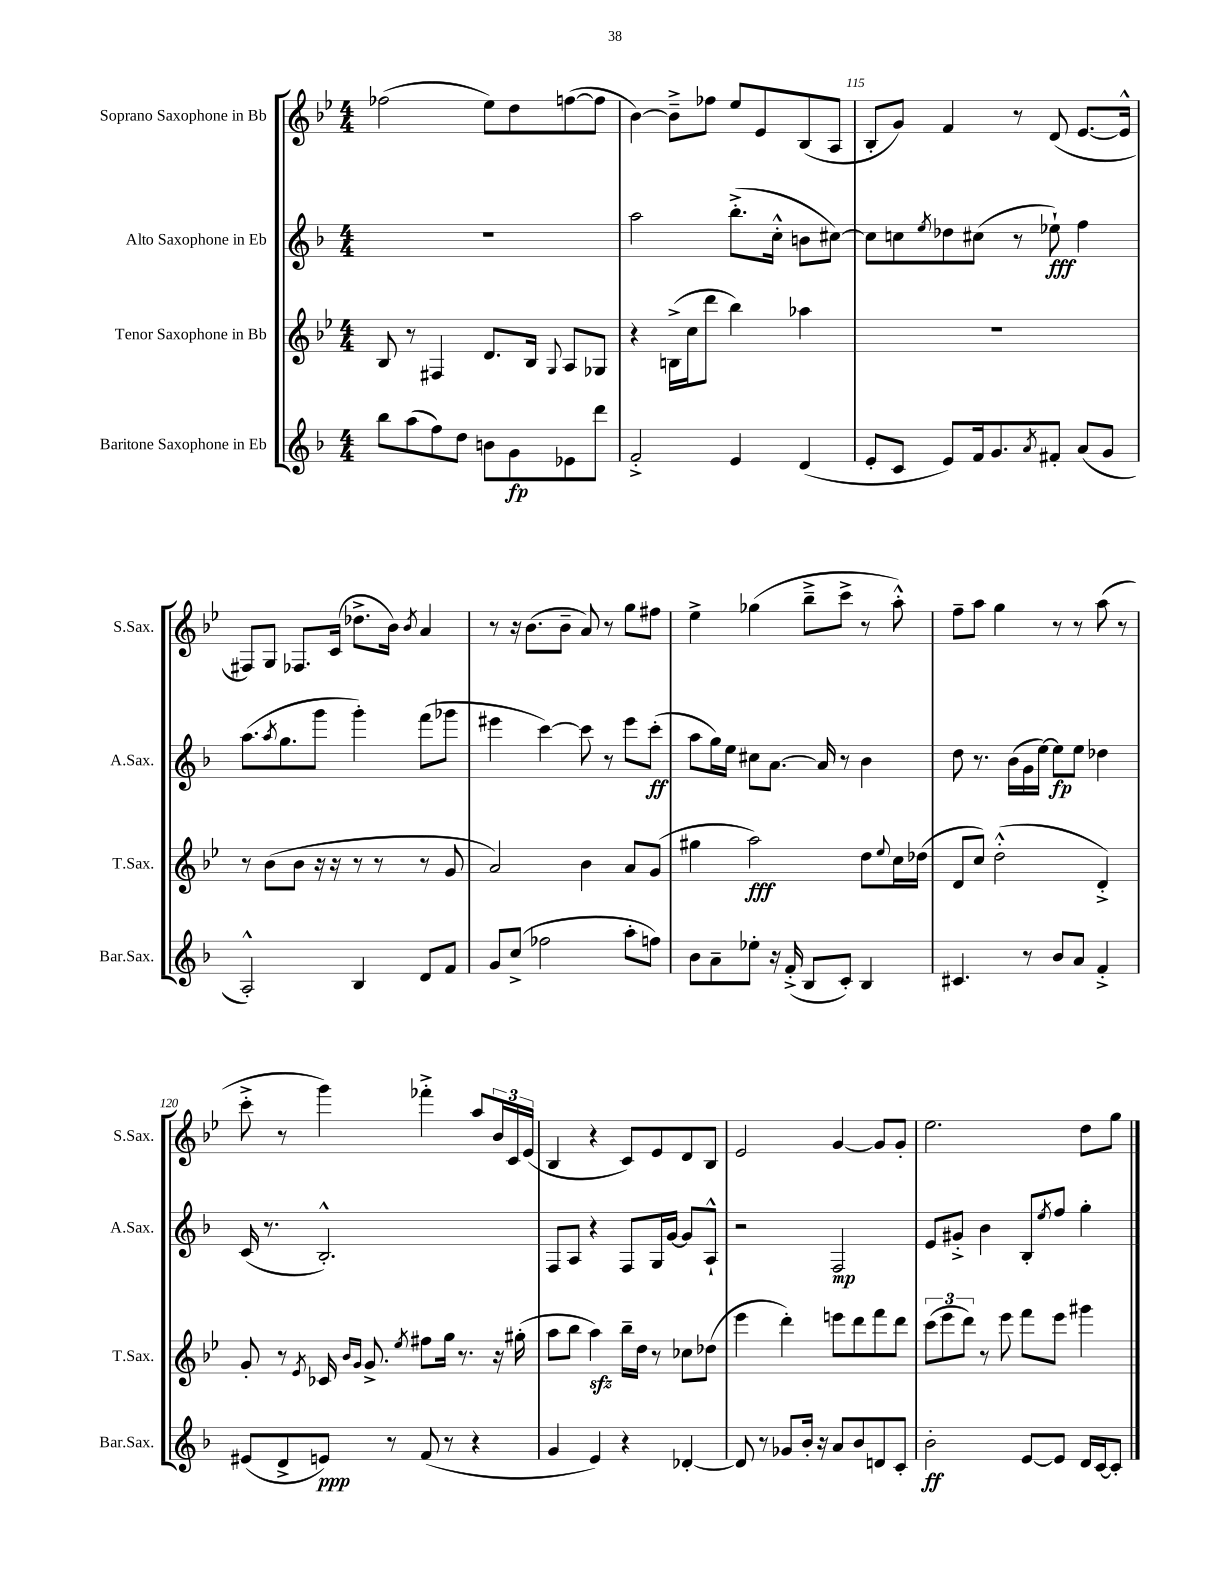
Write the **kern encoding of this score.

**kern	**dynam	**kern	**dynam	**kern	**dynam	**kern
*part4	*part4	*part3	*part3	*part2	*part2	*part1
*staff4	*staff4	*staff3	*staff3	*staff2	*staff2	*staff1
*I"Baritone Saxophone in Eb	*	*I"Tenor Saxophone in Bb	*	*I"Alto Saxophone in Eb	*	*I"Soprano Saxophone in Bb
*I'Bar.Sax.	*	*I'T.Sax.	*	*I'A.Sax.	*	*I'S.Sax.
*clefG2	*	*clefG2	*	*clefG2	*	*clefG2
*k[b-]	*	*k[b-e-]	*	*k[b-]	*	*k[b-e-]
*M4/4	*	*M4/4	*	*M4/4	*	*M4/4
=113	=113	=113	=113	=113	=113	=113
8bb-\L	.	8B-/	.	1r	.	(2ff-X\
(8aa\	.	8r	.	.	.	.
8ff\)	.	4F#X/	.	.	.	.
8dd\J	.	.	.	.	.	.
8bn\L	.	8.d/L	.	.	.	8ee-\L)
8g\	fp	.	.	.	.	8dd\
.	.	16B-/Jk	.	.	.	.
.	.	8qqG/	.	.	.	.
8e-X\	.	8A/L	.	.	.	([8ffn\
8ddd\J	.	8G-X/J	.	.	.	8ff\J]
=114	=114	=114	=114	=114	=114	=114
2f'^/	.	4r	.	2aa\	.	[4b-\)
.	.	(16Bn^\LL	.	.	.	8b-~^\L]
.	.	16cc\J	.	.	.	.
.	.	8ddd\J	.	.	.	8ff-X\J
4e/	.	4bb-\)	.	(8.bb-'^\L	.	8ee-/L
.	.	.	.	.	.	8e-/
.	.	.	.	16cc'^^\Jk	.	.
(4d/	.	4aa-X\	.	8bn\L	.	(8B-/
.	.	.	.	[8cc#X\J)	.	8A/J
=115	=115	=115	=115	=115	=115	=115
8e'/L	.	1r	.	8cc#\L]	.	8B-'/L
8c/J	.	.	.	8ccn\	.	8g/J)
.	.	.	.	8qee/	.	.
8e/L)	.	.	.	8dd-X\	.	4f/
16f/k	.	.	.	(8cc#X\J	.	.
8.g/	.	.	.	.	.	.
.	.	.	.	8r	.	8r
8qa/	.	.	.	.	.	.
8f#X'/J	.	.	.	8ee-X`\)	fff	(8d/
(8a/L	.	.	.	4ff\	.	[8.e-/L
8g/J	.	.	.	.	.	.
.	.	.	.	.	.	16e-^^/Jk]
!!LO:LB:g=z
=116	=116	=116	=116	=116	=116	=116
2A'^^/)	.	8r	.	(8.aa\L	.	8F#X/L)
.	.	(8b-\L	.	.	.	8G/J
.	.	.	.	8qaa/	.	.
.	.	.	.	8.gg\	.	.
.	.	8b-\J	.	.	.	8.F-X/L
.	.	16r	.	8ggg\J	.	.
.	.	16r	.	.	.	(16c/Jk
4B-/	.	8r	.	4ggg'\)	.	8.dd-X^\L
.	.	8r	.	.	.	.
.	.	.	.	.	.	16b-\Jk)
.	.	.	.	.	.	8qb-/
8d/L	.	8r	.	(8fff\L	.	4a/
8f/J	.	8g/	.	8ggg-X\J	.	.
=117	=117	=117	=117	=117	=117	=117
8g/L	.	2a/)	.	4eee#X\	.	8r
(8cc^/J	.	.	.	.	.	16r
.	.	.	.	.	.	(8.b-\L
2ff-X\	.	.	.	[4ccc\)	.	.
.	.	.	.	.	.	8b-~\J
.	.	4b-\	.	8ccc\]	.	8a/)
.	.	.	.	8r	.	8r
8aa'\L	.	8a/L	.	8eee#\L	.	8gg\L
8ffn\J)	.	(8g/J	.	(8ccc'\J	ff	8ff#X\J
=118	=118	=118	=118	=118	=118	=118
8b-\L	.	4gg#X\	.	8aa\L	.	4ee-^\
8a~\	.	.	.	16gg\L)	.	.
.	.	.	.	16ee\JJ	.	.
8ee-X'\J	.	2aa\)	fff	8cc#X\L	.	(4gg-X\
16r	.	.	.	[8.a\J	.	.
(16f'^/	.	.	.	.	.	.
8B-/L	.	.	.	.	.	8bb-~^\L
.	.	.	.	16a/]	.	.
8c'/J)	.	.	.	8r	.	8ccc^\J
4B-/	.	8dd\L	.	4b-\	.	8r
.	.	8qqee-/	.	.	.	.
.	.	16cc\L	.	.	.	8aa'^^\)
.	.	(16dd-X\JJ	.	.	.	.
=119	=119	=119	=119	=119	=119	=119
4.c#X/	.	8d/L	.	8dd\	.	8ff~\L
.	.	8cc/J)	.	8.r	.	8aa\J
.	.	(2dd'^^\	.	.	.	4gg\
.	.	.	.	(16b-\LL	.	.
8r	.	.	.	16g\	.	.
.	.	.	.	[16ee\JJ)	.	.
8b-/L	.	.	.	8ee\L]	fp	8r
8a/J	.	.	.	8ee\J	.	8r
4f'^/	.	4d'^/)	.	4dd-X\	.	(8aa\
.	.	.	.	.	.	8r
!!LO:LB:g=z
=120	=120	=120	=120	=120	=120	=120
(8e#X/L	.	8g'/	.	(16c/	.	8ccc'^\
.	.	.	.	8.r	.	.
8d^/	.	8r	.	.	.	8r
.	.	8qe-/	.	.	.	.
8en/J)	ppp	16c-X/	.	2.B-'^^/)	.	4ggg\)
.	.	16qqb-/LL	.	.	.	.
.	.	16qqg/JJ	.	.	.	.
.	.	8.g^/	.	.	.	.
8r	.	.	.	.	.	.
.	.	8qee-/	.	.	.	.
(8f/	.	8ff#X\L	.	.	.	4fff-X'^\
8r	.	16gg\Jk	.	.	.	.
.	.	8.r	.	.	.	.
4r	.	.	.	.	.	8aa/L
.	.	16r	.	.	.	24b-/L
.	.	.	.	.	.	24c/
.	.	(16gg#X'\	.	.	.	.
.	.	.	.	.	.	(24e-/JJ
=121	=121	=121	=121	=121	=121	=121
4g/	.	8aa\L	.	8F/L	.	4B-/
.	.	8bb-\J	.	8A/J	.	.
4e/)	.	4aazz\)	.	4r	.	4r
4r	.	16bb-~\LL	.	8F/L	.	8c/L)
.	.	16dd\JJ	.	.	.	.
.	.	8r	.	16G/L	.	8e-/
.	.	.	.	[16g/JJ	.	.
[4d-X'/	.	8cc-X\L	.	8g/L]	.	8d/
.	.	(8dd-X\J	.	8A`^^/J	.	8B-/J
=122	=122	=122	=122	=122	=122	=122
8d-/]	.	4eee-\	.	2r	.	2e-/
8r	.	.	.	.	.	.
8g-X/L	.	4ddd'\)	.	.	.	.
16b-'/Jk	.	.	.	.	.	.
16r	.	.	.	.	.	.
8a/L	.	8eeen\L	.	2F/	mp	[4g/
8b-/	.	8ddd\	.	.	.	.
8dn/	.	8fff\	.	.	.	8g/L]
8c'/J	.	8ddd\J	.	.	.	8g'/J
=123	=123	=123	=123	=123	=123	=123
2b-'\	ff	(12ccc\L	.	8e/L	.	2.ee-\
.	.	12eee-\	.	.	.	.
.	.	.	.	8g#X'^/J	.	.
.	.	12ddd\J)	.	.	.	.
.	.	8r	.	4b-\	.	.
.	.	8eee-\	.	.	.	.
[8e/L	.	8fff\L	.	8B-'/L	.	.
.	.	.	.	8qee/	.	.
8e/J]	.	8eee-\J	.	8ff/J	.	.
16d/LL	.	4ggg#X\	.	4gg'\	.	8dd\L
[16c/J	.	.	.	.	.	.
8c'/J]	.	.	.	.	.	8gg\J
==	==	==	==	==	==	==
*-	*-	*-	*-	*-	*-	*-
